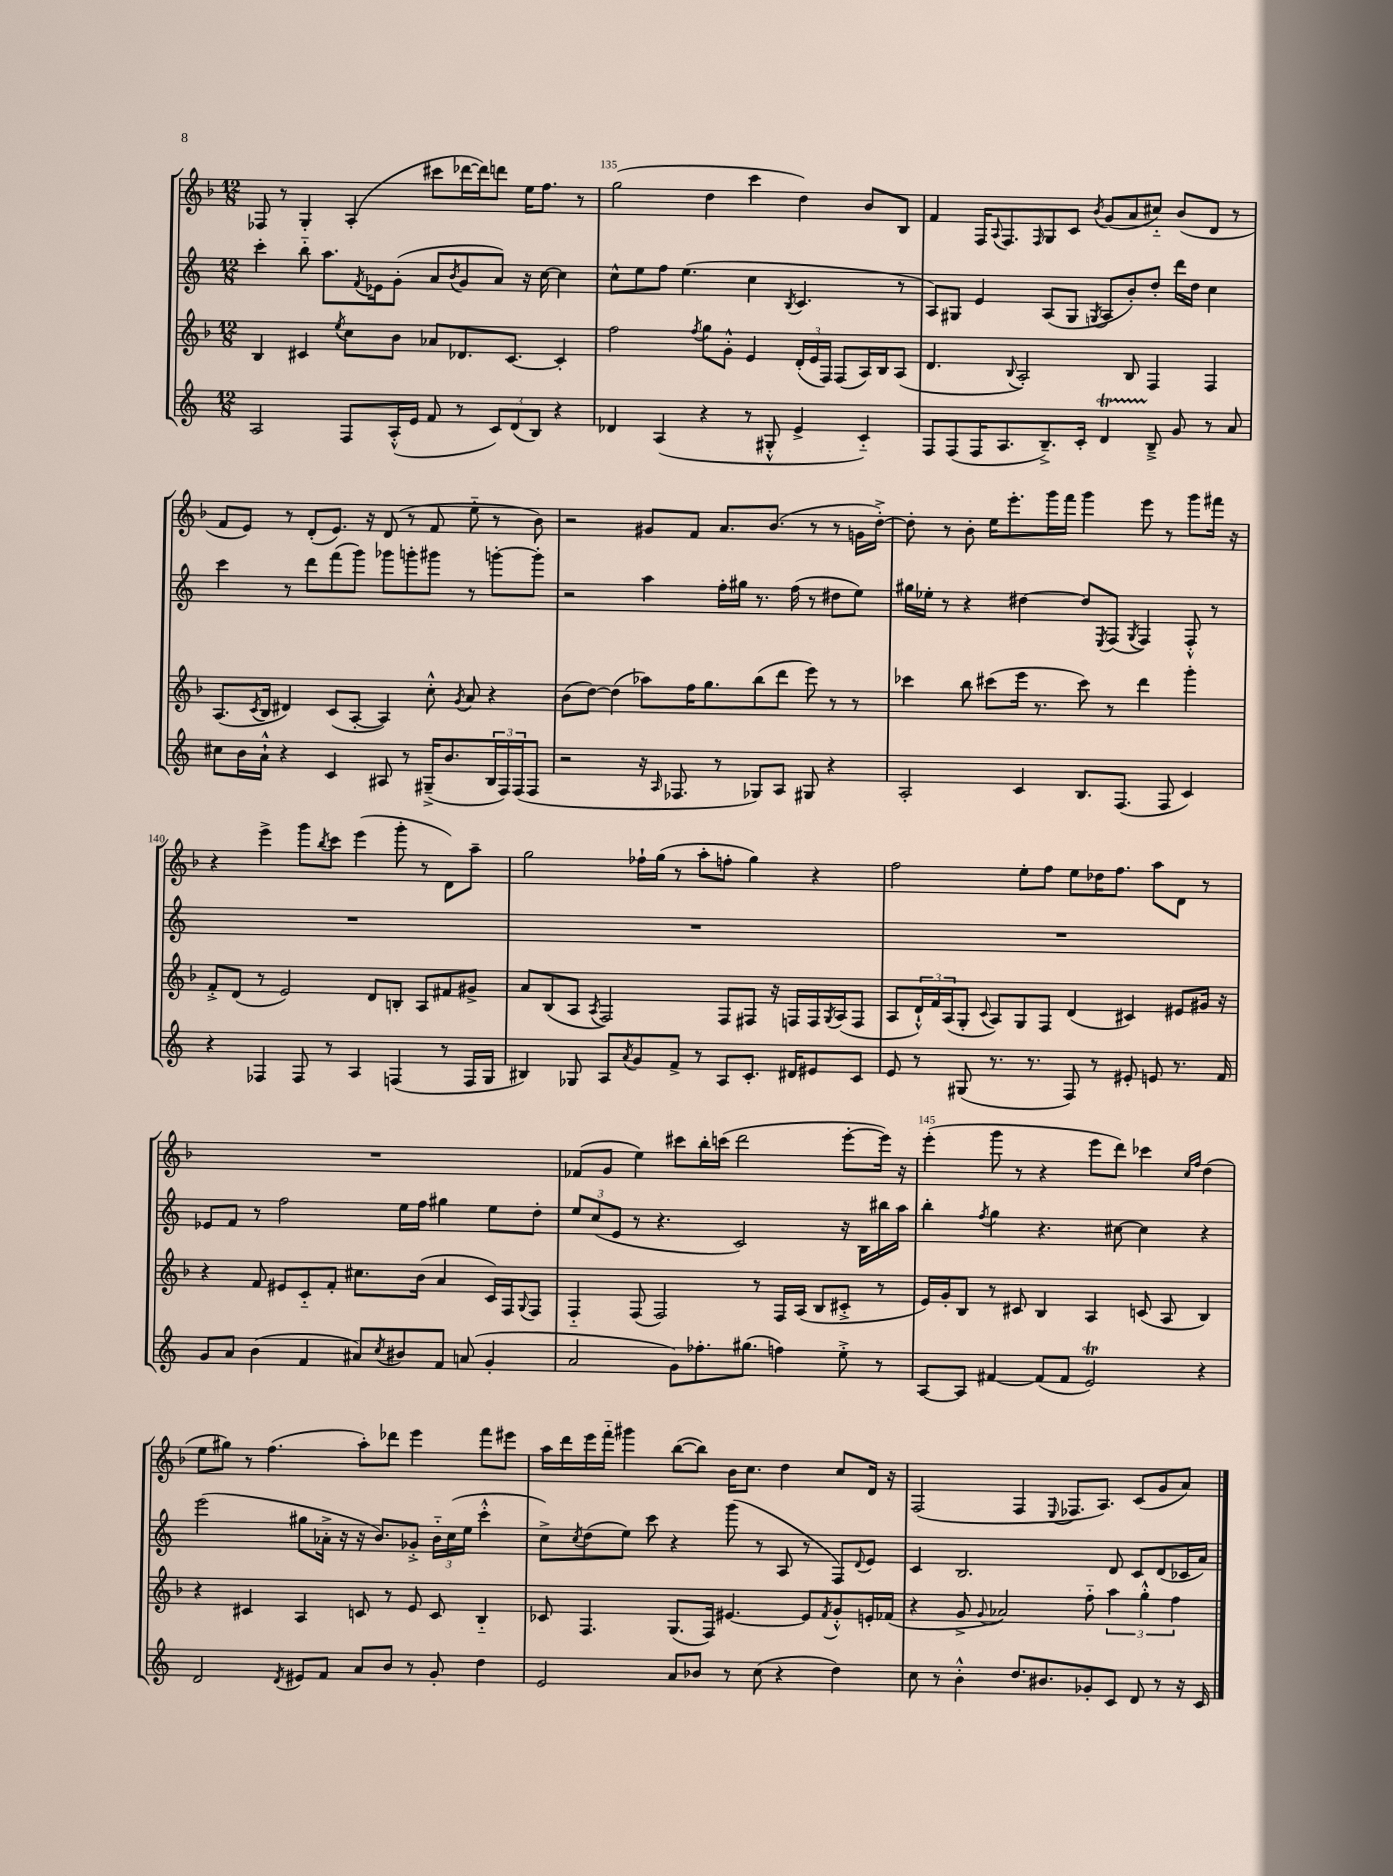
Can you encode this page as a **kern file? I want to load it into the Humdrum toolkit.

**kern	**kern	**kern	**kern
*staff4	*staff3	*staff2	*staff1
*clefG2	*clefG2	*clefG2	*clefG2
*k[]	*k[b-]	*k[]	*k[b-]
*M12/8	*M12/8	*M12/8	*M12/8
2A	4B-	4ccc'	8F-
.	.	.	8r
.	4c#	8bb'~	4G'
.	.	8.aa	.
.	8qee	.	.
8F	8cc	.	(4A'
.	.	8qf	.
.	.	16e-	.
(16A'^^	8b-	(8g'	.
16e	.	.	.
8f	8a-	8a	8ccc#
.	.	8qb	.
8r	8.d-	8g	[16ddd-
.	.	.	16ddd-])
12c)	.	8a)	8ddd
.	[8.c#	.	.
(12d	.	.	.
.	.	16r	16ee
12B)	.	.	.
.	.	[16cc	8.ff
4r	4c#']	4cc]	.
.	.	.	8r
=	=	=	=
4d-	2ff	8cc^^	(2gg
.	.	8ee	.
(4A	.	8ff	.
.	.	(4.ee	.
.	8qff	.	.
4r	8gg	.	4dd
.	8g'^^	.	.
8r	4e	4cc	4ccc
8G#'^^	.	.	.
.	.	8qB	.
4e^	(24d'	4.c	4dd)
.	24e	.	.
.	24F)	.	.
.	(8F	.	.
4c'~)	16A)	.	8b-
.	16B-	.	.
.	(8A	8r	8B-
=	=	=	=
8F	4.d	8A)	4f
(8F	.	8G#	.
16F	.	4e	16F
.	.	.	8qqA
8.A	.	.	8.F
.	8qqB-	.	.
.	2A')	.	.
.	.	.	16qqF
8.B~^)	.	(8A	8G
.	.	8G#	8c
16c'	.	.	.
.	.	8qG	8qb-
4d	.	8A	(8g
.	8B-	8b')	8a
8B~^	4F	8dd'	8cc#'~)
8g	.	16ddd	(8b-
.	.	16dd	.
8r	4F	4cc	8d
8a	.	.	8r
=	=	=	=
8cc#	(8.A	4ccc	8f
16b	.	.	8e)
.	8qc	.	.
16a`^^	16B-	.	.
4r	4d#)	8r	8r
.	.	8ddd	(8d'
4c	(8c	(8fff	8.e)
.	[8A'	8ggg)	.
.	.	.	16r
8A#	4A])	8ggg-	(8d
8r	.	8ggg'	8r
(16G#~^	8cc'^^	8ggg#	8f
8.b	.	.	.
.	8qg	.	.
.	8a	8r	8ee'~
24B	4r	[8ggg'	8r
24F)	.	.	.
(24F	.	.	.
8F	.	8ggg']	8b-)
=	=	=	=
2r	(8b-	2r	2r
.	[8dd)	.	.
.	(4dd]	.	.
16r	8aa-)	4aa	8g#
16qqA	.	.	.
8.F-	.	.	.
.	16ff	.	8f
.	8.gg	.	.
8r	.	16ff'	8.a
.	.	16gg#	.
8G-)	(8bb-	8.r	.
.	.	.	(8.b-
8A	8ddd	.	.
.	.	(16ff	.
8G#	8eee)	8r	8r
4r	8r	8dd#	8r
.	8r	8ee)	16g
.	.	.	[16dd'^)
=	=	=	=
2A'	4ccc-	16gg#	8dd']
.	.	16ee-'	.
.	.	8r	8r
.	8bb-	4r	8b-'
.	(8ccc#	.	16ee
.	.	.	8.eee'
4c	16eee	[4dd#	.
.	8.r	.	.
.	.	.	16ggg
.	.	.	16fff
8.B	8ccc#)	8dd#]	4ggg
.	.	8qE	.
.	8r	(8F	.
(8.F	.	.	.
.	.	8qG	.
.	4ddd	4F)	8eee
8F	.	.	8r
4c)	4ggg'	8F'^^	8ggg
.	.	8r	16fff#
.	.	.	16r
=	=	=	=
4r	8f'^	1.r	4r
.	(8d	.	.
4F-	8r	.	4eee^
.	2e)	.	.
8F-	.	.	8ggg
.	.	.	8qbb-
8r	.	.	8ccc
4A	.	.	(4eee
.	8d	.	.
(4F	8B'	.	8ggg'
.	8A	.	8r
8r	8f#	.	8d)
16F	8g#^	.	8aa~
16G	.	.	.
=	=	=	=
4B#)	8a	1.r	2gg
.	(8B-	.	.
8G-	8A	.	.
.	8qA	.	.
8A	2F)	.	.
8qa	.	.	.
8g	.	.	16ff-`
.	.	.	(16gg
8f^	.	.	8r
8r	.	.	8aa'
8A	8F	.	8ff'
8.c'	8F#	.	4gg)
.	16r	.	.
16d#	16F	.	.
8e#	16F	.	4r
.	8qG	.	.
.	(16A	.	.
8c	8F	.	.
=	=	=	=
8e	8A	1.r	2ff
8r	24d`^^)	.	.
.	24f	.	.
.	(24A	.	.
(8G#	8G'	.	.
.	8qqc	.	.
8.r	8A)	.	.
.	8G	.	8ee'
8.r	.	.	.
.	8F	.	8ff
8F)	(4d	.	8ee
8r	.	.	16dd-
.	.	.	8.ff
8e#'	4c#)	.	.
8e	.	.	8aa
8.r	8e#	.	8d
.	16g#	.	8r
16f	16r	.	.
=	=	=	=
8g	4r	8e-	1.r
8a	.	8f	.
(4b	8f	8r	.
.	8e#	2ff	.
4f	8c'~	.	.
.	8f'	.	.
8a#)	8.cc#	.	.
8qcc	.	.	.
8b#	.	16ee	.
.	(16b-	16ff	.
8f	4a	4gg#	.
(8a	.	.	.
4g'	16c)	8ee	.
.	16F	.	.
.	8qqG	.	.
.	8F	8dd'	.
=	=	=	=
2a	4F'~	12ee	(8f-
.	.	(12cc	.
.	.	.	8g
.	.	12e	.
.	(8F	8r	4ee)
.	2F)	4.r	.
8g)	.	.	8ccc#
8.ff-'	.	.	16bb-'
.	.	.	(16ccc
.	.	2c)	2ddd
(8.gg#	.	.	.
.	8r	.	.
4ff)	16F	.	.
.	(16A	.	.
.	8B-	.	.
8ee'^	8c#'^	16r	[8eee'
.	.	16B	.
8r	8r	16bb#	16eee])
.	.	16aa	16r
=	=	=	=
[8A	16e)	4bb'	(4eee'
.	16g'	.	.
8A]	8B-	.	.
.	.	8qff	.
[4f#	8r	4gg	8ggg
.	8c#	.	8r
(8f#]	4B-	4.r	4r
8f#	.	.	.
2e)	4A	.	8eee
.	.	[8cc#	8ddd)
.	(8c	4cc#]	4ccc-
.	8A	.	.
.	.	.	16qqcc
.	.	.	16qqff
4r	4B-)	4r	(4dd
=	=	=	=
2d	4r	(2eee	8ee
.	.	.	8gg#)
.	4c#	.	8r
.	.	.	(4.ff
8qd	.	.	.
8e#	4A	8gg#	.
8f	.	16a-'^	.
.	.	16r	.
8a	8c	16r	8aa')
.	.	8.b)	.
8b	8r	.	8ddd-
8r	8e	8g-'^	4eee
8g'	8c	24b'~	.
.	.	(24cc	.
.	.	24ee	.
4dd	4B-'~	4ccc'^^	8fff
.	.	.	8eee#
=	=	=	=
2e	8c-	8cc^)	16aa
.	.	.	16ddd
.	.	8qcc	.
.	4.F	(8dd	16eee
.	.	.	16fff'~
.	.	8ee)	4ggg#
.	.	8ccc	.
8a	(8.G	4r	([8bb-
8b-	.	.	8bb-])
.	16F)	.	.
8r	[4.e#	(8ggg	16b-
.	.	.	8.cc
(8cc	.	8r	.
4r	.	8A	4dd
.	8e#]	8r	.
.	8qf	.	.
4dd)	8g'^^	8F)	8cc
.	.	8qqd	.
.	16e'	8e	16d
.	(16f-	.	16r
=	=	=	=
8cc	4r	4c	(2F
8r	.	.	.
4b'^^	8g^	2.B	.
.	8qqg	.	.
.	2a-)	.	.
8.dd	.	.	4F
8.b#	.	.	.
.	.	.	8qqE
.	.	.	8.F-
8g-'	8ff'~	.	.
.	.	.	8.A)
8c	6aa	8d	.
8d	.	8c	(8c
.	6gg'^^	.	.
8r	.	(8d	8g
.	6ff	.	.
16r	.	16c-	8a)
16c	.	16a)	.
==	==	==	==
*-	*-	*-	*-
